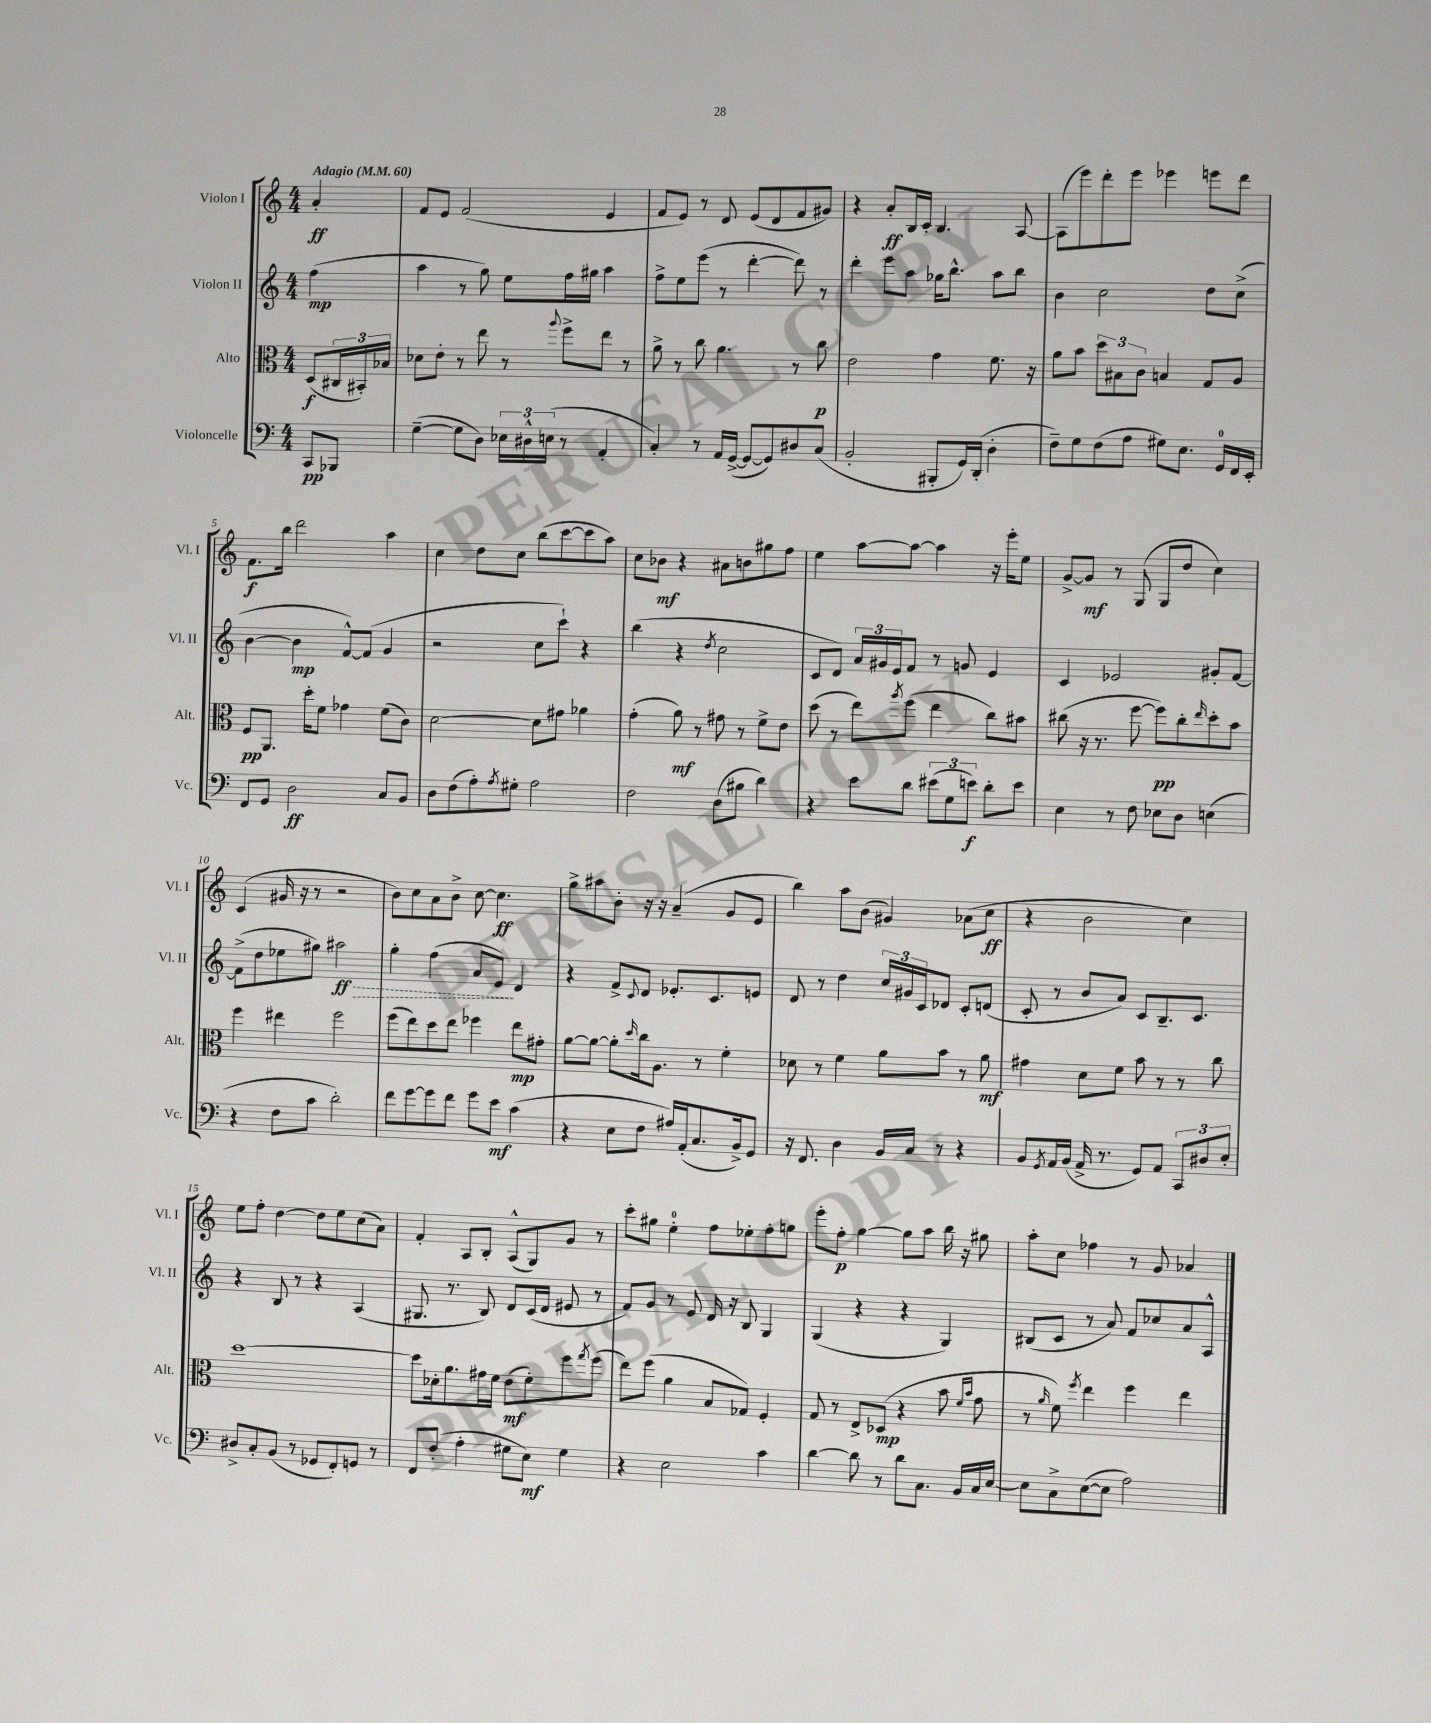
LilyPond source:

<<
\new StaffGroup <<
\new Staff = "s0" \with { instrumentName = "Violon I" shortInstrumentName = "Vl. I" } {
    \clef treble \key c \major \numericTimeSignature \time 4/4 \partial 4 \tempo "Adagio" 4 = 60
    a'4-.\ff |
    f'8 e'8 f'2( e'4 |
    f'8 e'8) r8 d'8 e'8( d'8 f'8 gis'8) |
    r4 a'8-.\ff b16 c'16-. b4. a8~ |
    a8( e'''8) d'''8-. e'''8 ees'''4 e'''8 d'''8 |
    f'8.\f b''16 d'''2 a''4 |
    c''4 d''8 c''8 b''8( c'''8~ c'''8 a''8) |
    c''8 bes'8\mf r4 ais'8 b'8 gis''8 f''8 |
    e''4 a''8~ a''8~ a''4 r16 e'''16-. e''8 |
    g'8~-> g'8\mf r8 g8( g8 d''8 c''4) |
    c'4( gis'16 r16 r8 r2 |
    b'8) c''8 a'8 b'8-> c''8~ c''4.\ff |
    g''8-> ais''8 b'8-. r16 r16 a'4--( g'8 e'8 |
    b''4) a''8 b'8( gis'4) aes'8( c''8\ff |
    r4 b'2 c''4) |
    e''8 f''8-. d''4~ d''8 e''8 c''8( a'8) |
    f'4-. a8 b8-. a8-^( g8) g'8 r8 |
    c'''8-. gis''8 e''4-0-. f''8 ees''8-. f''8-. g''8 |
    e'''8-. f''8-.\p g''4~ g''8 a''8 b''16 r16 gis''8 |
    a''8-. c''8 fes''4 r8 g'8 aes'4 \bar "|." |
}
\new Staff = "s1" \with { instrumentName = "Violon II" shortInstrumentName = "Vl. II" } {
    \clef treble \key c \major \numericTimeSignature \time 4/4 \partial 4
    f''4\mp( |
    a''4 r8 g''8) e''8 f''16 gis''16 a''4 |
    f''8-> e''8 e'''8( r8 d'''4~-. d'''8) r8 |
    d'''4-. e'''8 a''8 ges''16 b''8.-^ a''8 b''8 |
    b'4 c''2 d''8 c''8->( |
    b'4~ b'4\mp f'8~-^) f'8( g'4 |
    r2 c''8 c'''8-!) r4 |
    b''4( r4 \acciaccatura { d''8 } c''2 |
    c'8 d'8) \tuplet 3/2 { a'16 gis'16 e'16 } f'8 r8 g'8 e'4 |
    c'4 ees'2 gis'8-. f'8~ |
    f'8->( d''8 ees''8 gis''8) \once \override Hairpin.style = #'dashed-line ais''2\ff\> |
    g''4-. f''4( a'8 e'8\!) d'4 |
    r4 f'8-> \appoggiatura { c'8 } d'8 ees'8.-. c'8. e'8 |
    d'8 r8 d''4 \tuplet 3/2 { c''16 gis'16 c'16 } des'8 c'8-. d'8( |
    c'8-. r8 b'8 a'8) c'8 b8.-- c'8. |
    r4 b8 r8 r4 a4( |
    gis8. r8. b8) d'8 c'16( d'16 eis'8 r8 |
    f'8) g'8 r8 e'8 d'16 r16 b8 g4 |
    g4( r4 r4 g4) |
    bis8( c'8 r8 a'8) f'8 ces''8 a'8 a8-^ \bar "|." |
}
\new Staff = "s2" \with { instrumentName = "Alto" shortInstrumentName = "Alt." } {
    \clef alto \key c \major \numericTimeSignature \time 4/4 \partial 4
    d8\f( \tuplet 3/2 { cis16 bis,16-.) bes16 } |
    des'8 e'8-. r8 e''8 r8 \appoggiatura { a''8 } f''8-> e''8 r8 |
    a'8-> r8 c''8 a'4. r8 c''8\p |
    e'2 g'4 f'8. r16 |
    a'8 b'8 \tuplet 3/2 { d''8 bis8 c'8 } b4 g8 a8 |
    f8\pp a,8. d''16-. f'8 ges'4 f'8( c'8) |
    d'2~ d'8 gis'8 aes'4 |
    g'4-.( a'8\mf) r8 gis'8 r8 f'8-> e'8 |
    d''8( r8 e''8) \acciaccatura { a''8 } f''8( e''4 c''8) bis'8 |
    cis''8( r16 r8. f''8~ f''8\pp) cis''8-. \grace { e''16 } d''8-. b'8 |
    f''4 eis''4 f''2 |
    f''8( e''8) d''8 e''8 fes''4 e''8\mp gis'8-. |
    a'8~ a'8~ a'8-. \grace { d''16 } c''16 a8. r8 f'4-. |
    des'8 r8 f'4 a'8 b'8 r8 a'8\mf |
    gis'4 d'8 f'8 b'8 r8 r8 c''8 |
    d''1~ |
    d''8 des'16-. a'8. gis'16 f'16 e'8\mf( f'8-.) f''8 \acciaccatura { g''8 } f''8( |
    e''8) f''8( a'4 b8 ges8) f4-. |
    g8 r8 e8-> des8\mp( r4 b'8 \grace { f'16 b'16 } g'8 |
    r8 \grace { a'16 } f'8) \acciaccatura { f''8 } e''4 f''4 e''4 \bar "|." |
}
\new Staff = "s3" \with { instrumentName = "Violoncelle" shortInstrumentName = "Vc." } {
    \clef bass \key c \major \numericTimeSignature \time 4/4 \partial 4
    c,8\pp bes,,8 |
    g4~--( g8 d8) \tuplet 3/2 { ees16 dis16-^ e16( } r8 a,4-. |
    c4-.) r8 a,16 g,16~->( g,8~ g,8) dis8 c8( |
    b,2-. bis,,8-. g,16) d,16-.( d4-. |
    f8--) g8 f8( a8 gis8) e8. g,16-0 f,16 e,16-. |
    f,8 g,8 d2\ff c8 b,8 |
    d8 f8( a8-.) \acciaccatura { a8 } gis8-. a2 |
    f2 d8( bis8 d'4) |
    r4 e'8 d'8 \tuplet 3/2 { eis'8( g8 e'8\f) } d'8-. e'8 |
    e4 r8 f8 ees8 d8 e4( |
    r4 f8 c'8 d'2-.) |
    f'8 g'8~ g'8 f'8 g'8 e'8\mf c'4( |
    r4 e8 f8 ais16) a,16-.( c8. b,16->) g,8 |
    r16 f,8. d4 b,16 c16 r8 r4 |
    b,8 \acciaccatura { g,8 } a,16 b,16( a,16-> r8. g,8) a,8 \tuplet 3/2 { c,8 dis8 e8-. } |
    dis8-> c8-. b,8( r8 ges,8 f,8-.) g,8 r8 |
    f,8 f8-.( a4-. gis8 e8\mf) gis4 |
    r4 e2 c'4 |
    d'4~ d'8 r8 d'8 c8. b,16 c16 e16~ |
    e8 c8-> e8~( e8 a2) \bar "|." |
}
>>
>>
